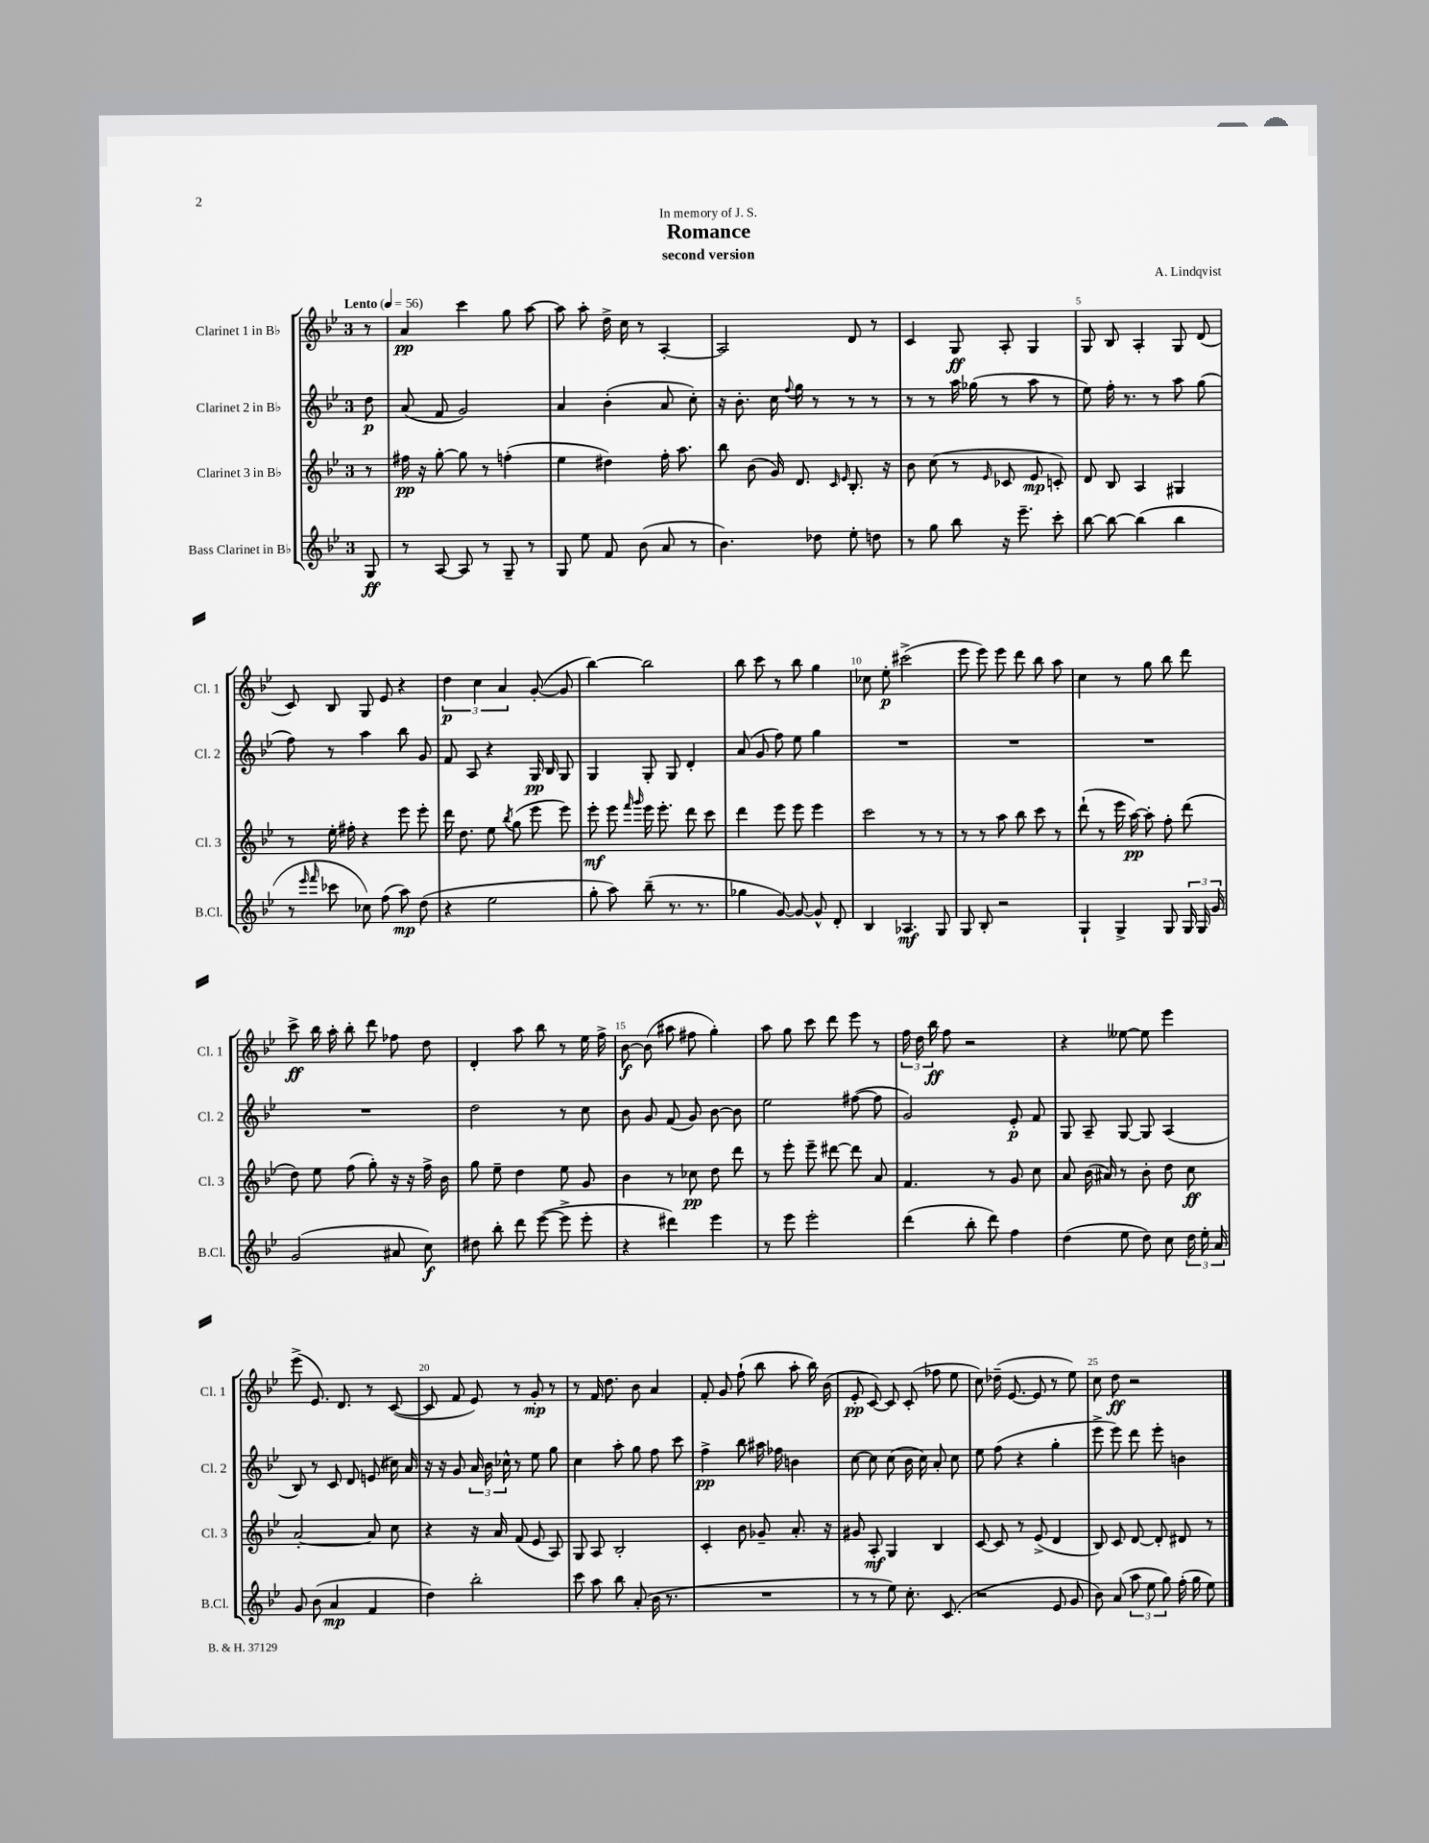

**kern	**kern	**kern	**kern
*staff4	*staff3	*staff2	*staff1
*clefG2	*clefG2	*clefG2	*clefG2
*k[b-e-]	*k[b-e-]	*k[b-e-]	*k[b-e-]
*M3/4	*M3/4	*M3/4	*M3/4
*MM56	*MM56	*MM56	*MM56
8G/	8r	8dd\	8r
=	=	=	=
8r	16ff#\	(8a/	4a/
.	16r	.	.
[8A/	[8gg'\	8f/	.
8A/]	8gg\]	2g/)	4ccc\
8r	8r	.	.
8G~/	(4ff'\	.	8gg\
8r	.	.	[8aa\
=	=	=	=
8G/	4ee-\	4a/	8aa\]
8ee-\	.	.	8aa'\
8f/	4dd#\)	(4b-'\	16dd^\
.	.	.	16cc\
(8b-\	.	.	8r
8a/	16ff'\	8a/	[4A'/
.	8.aa\	.	.
8r	.	8cc'\)	.
=	=	=	=
4.b-\)	8bb-\	16r	2A/]
.	.	8.b-'\	.
.	(8b-\	.	.
.	16g/)	16cc\	.
.	.	8qqff/	.
.	8.d/	16gg\	.
8dd-\	.	8r	.
.	16qqc/	.	.
.	16qqe-/	.	.
8ee-'\	8.B-'/	8r	8d/
8dd\	.	8r	8r
.	16r	.	.
=	=	=	=
8r	8b-\	8r	4c/
8gg\	(8cc\	8r	.
8bb-\	8r	16aa\	8G/
.	.	(16gg-\	.
.	16qqe-/	.	.
16r	8c-/	8r	8A'/
8.eee-~\	.	.	.
.	8e-/	8aa\	4G/
8ccc'\	8c'/)	8r	.
=	=	=	=
[8bb-\	8d/	8ee-\)	8G/
8bb-\_	8B-/	16ff'\	8B-/
.	.	8.r	.
(4bb-\]	4A/	.	4A'/
.	.	8r	.
4bb-\	4G#/	8aa\	8G/
.	.	(8gg\	(8d/
=	=	=	=
8r	8r	8ff\)	8c/)
16qqeee-/	.	.	.
16qqfff/	.	.	.
8ccc-\	16ee-'\	8r	8B-/
.	16ff#'\	.	.
8cc-\)	4r	4aa\	8G/
(8ff\	.	.	8e-/
8aa\)	8eee-\	8bb-\	4r
(8dd\	8eee-'\	8g/	.
=	=	=	=
4r	16ddd\	8f/	6dd\
.	8.dd\	.	.
.	.	8A/	.
.	.	.	6cc\
2ee-\	8ee-\	4r	.
.	.	.	6a/
.	8qbb-/	.	.
.	(8gg\	.	.
.	8eee-\	16G/	([8g'/
.	.	16B-/	.
.	8eee-\)	8G/	8g/]
=	=	=	=
8gg'\	8eee-'\	4G/	[4bb-\)
8aa\)	8eee-\	.	.
.	16qqfff/	.	.
.	16qqggg/	.	.
(8bb-~\	16eee-\	8G'/	2bb-\]
.	8.eee-'\	.	.
8.r	.	8G/	.
.	8ddd\	4d'/	.
8.r	.	.	.
.	8ccc\	.	.
=	=	=	=
4gg-\	4ddd\	(8a/	8bb-\
.	.	8g/	8ccc\
[8g/)	8eee-\	8ff\)	8r
8g/_	8eee-\	8ee-\	8bb-\
8g^^/]	4eee-\	4gg\	4gg\
8d'/	.	.	.
=	=	=	=
4B-/	2ccc\	2.r	8cc-\
.	.	.	8ee-'\
4.A-/	.	.	(2ccc#^\
.	8r	.	.
8G/	8r	.	.
=	=	=	=
8G/	8r	2.r	8eee-\
8B-'/	8r	.	8eee-\)
2r	8aa\	.	8eee-\
.	8bb-\	.	8ddd\
.	8ccc\	.	8bb-\
.	8r	.	8aa\
=	=	=	=
4G`/	(8ddd`\	2.r	4cc\
.	8r	.	.
4G^/	16eee-\	.	8r
.	[16aa\)	.	.
.	8aa'\]	.	8gg\
8G/	8ff'\	.	8bb-\
24G/	(8ddd\	.	8ddd\
24G/	.	.	.
24g/	.	.	.
=	=	=	=
(2g/	8dd\)	2.r	8ccc^\
.	8ee-\	.	16bb-\
.	.	.	16aa'\
.	(8ff\	.	8bb-'\
.	8gg'\)	.	8ddd\
8a#/	16r	.	8ff-\
.	16r	.	.
8cc\)	16ff^\	.	8dd\
.	16b-\	.	.
=	=	=	=
8dd#\	8gg\	2dd\	4d'/
8bb-'\	8ee-~\	.	.
8ddd\	4dd\	.	8aa\
([8eee-\	.	.	8bb-\
8eee-^\]	8ee-\	8r	8r
8eee-'\	8g/	8cc\	16ee-\
.	.	.	16ff^\
=	=	=	=
4r	4b-\	8b-\	[8b-\
.	.	8g/	(8b-\]
4ddd#\)	8r	(8f/	8aa#\
.	8cc-\	8g/)	8ff#\
4eee-\	8dd\	[8b-\	4gg'\)
.	8ddd\	8b-\]	.
=	=	=	=
8r	8r	2ee-\	8aa\
8eee-\	8eee-'\	.	8gg\
2eee-'\	8eee-~\	.	8ccc\
.	[8ddd#\	.	8ddd\
.	8ddd#\]	([8ff#\	8eee-\
.	8a/	8ff#\]	8r
=	=	=	=
(4ddd\	4.f/	2g/)	24ff\
.	.	.	24dd\
.	.	.	24bb-\
.	.	.	8ff\
8bb-'\	.	.	2r
8ddd\)	8r	.	.
4ff\	8g/	8e-'/	.
.	8cc\	8f/	.
=	=	=	=
(4dd\	8a/	8G/	4r
.	(16b-\	8A~/	.
.	16a#/)	.	.
8ee-\	8r	[8G/	[8ee--\
8dd\)	8b-'\	8G/]	8ee--\]
8cc\	8dd\	(4A/	4eee-\
24dd\	8cc\	.	.
24ee-'\	.	.	.
24a/	.	.	.
=	=	=	=
8g/	[2a'/	8B-/)	(8eee-^\
(8b-\	.	8r	8.e-/)
4a/	.	8c/	.
.	.	.	8.d/
.	.	8d/	.
4f/	8a/]	(8e/	8r
.	8cc\	16cc#\)	([8c/
.	.	16a/	.
=	=	=	=
4dd\)	4r	16r	8c/]
.	.	16r	.
.	.	8g/	8f/
2bb-'\	16r	24a/	8e-/)
.	.	24b-\	.
.	16a/	.	.
.	.	24cc-^^\	.
.	(8f/	8r	8r
.	8e-/	8ee-\	8g'/
.	8A/)	8gg\	8r
=	=	=	=
8ccc\	8G/	4cc\	8r
8aa\	8A/	.	16f/
.	.	.	8.dd\
8bb-\	2B-'/	8aa'\	.
(8a'/	.	8gg\	8b-\
16b-\	.	8ff\	4a/
8.r	.	.	.
.	.	8ccc\	.
=	=	=	=
2.r	4c'/	4ff^\	8f'/
.	.	.	8g/
.	8b-\	8bb-\	(8ff`\
.	8g-~/	16aa#\	8bb-\
.	.	16ff-\	.
.	8.a'/	4b\	8aa'\
.	.	.	16bb-\)
.	16r	.	(16b-\
=	=	=	=
8r	8g#/	[8cc\	8e-'/
8r	8A'/	8cc\]	[8c/)
8ee-\)	4G/	(8cc\	8c/]
8.cc'\	.	16b-\	(8c'/
.	.	16cc\)	.
.	4B-/	8a'/	8ff-\
(8.c/	.	.	.
.	.	8cc\	8ee-\
=	=	=	=
2r	[8c/	8ee-\	8cc\)
.	8c/]	(8ff\	(16dd-~\
.	.	.	[8.e-/
.	8r	4r	.
.	(8e-^/	.	8e-/]
8e-/	4d/	4gg'\	8r
8g/	.	.	8ee-\)
=	=	=	=
8b-\)	8B-/)	8eee-^\	8cc\
(8a/	8c/	8eee-\)	8dd\
12aa\	[8d/	8ddd\	2r
12ee-\	.	.	.
.	8d'/]	8eee-'\	.
12gg\)	.	.	.
(16ff'\	8d#/	4b\	.
16gg\	.	.	.
8ee-\)	8r	.	.
==	==	==	==
*-	*-	*-	*-
